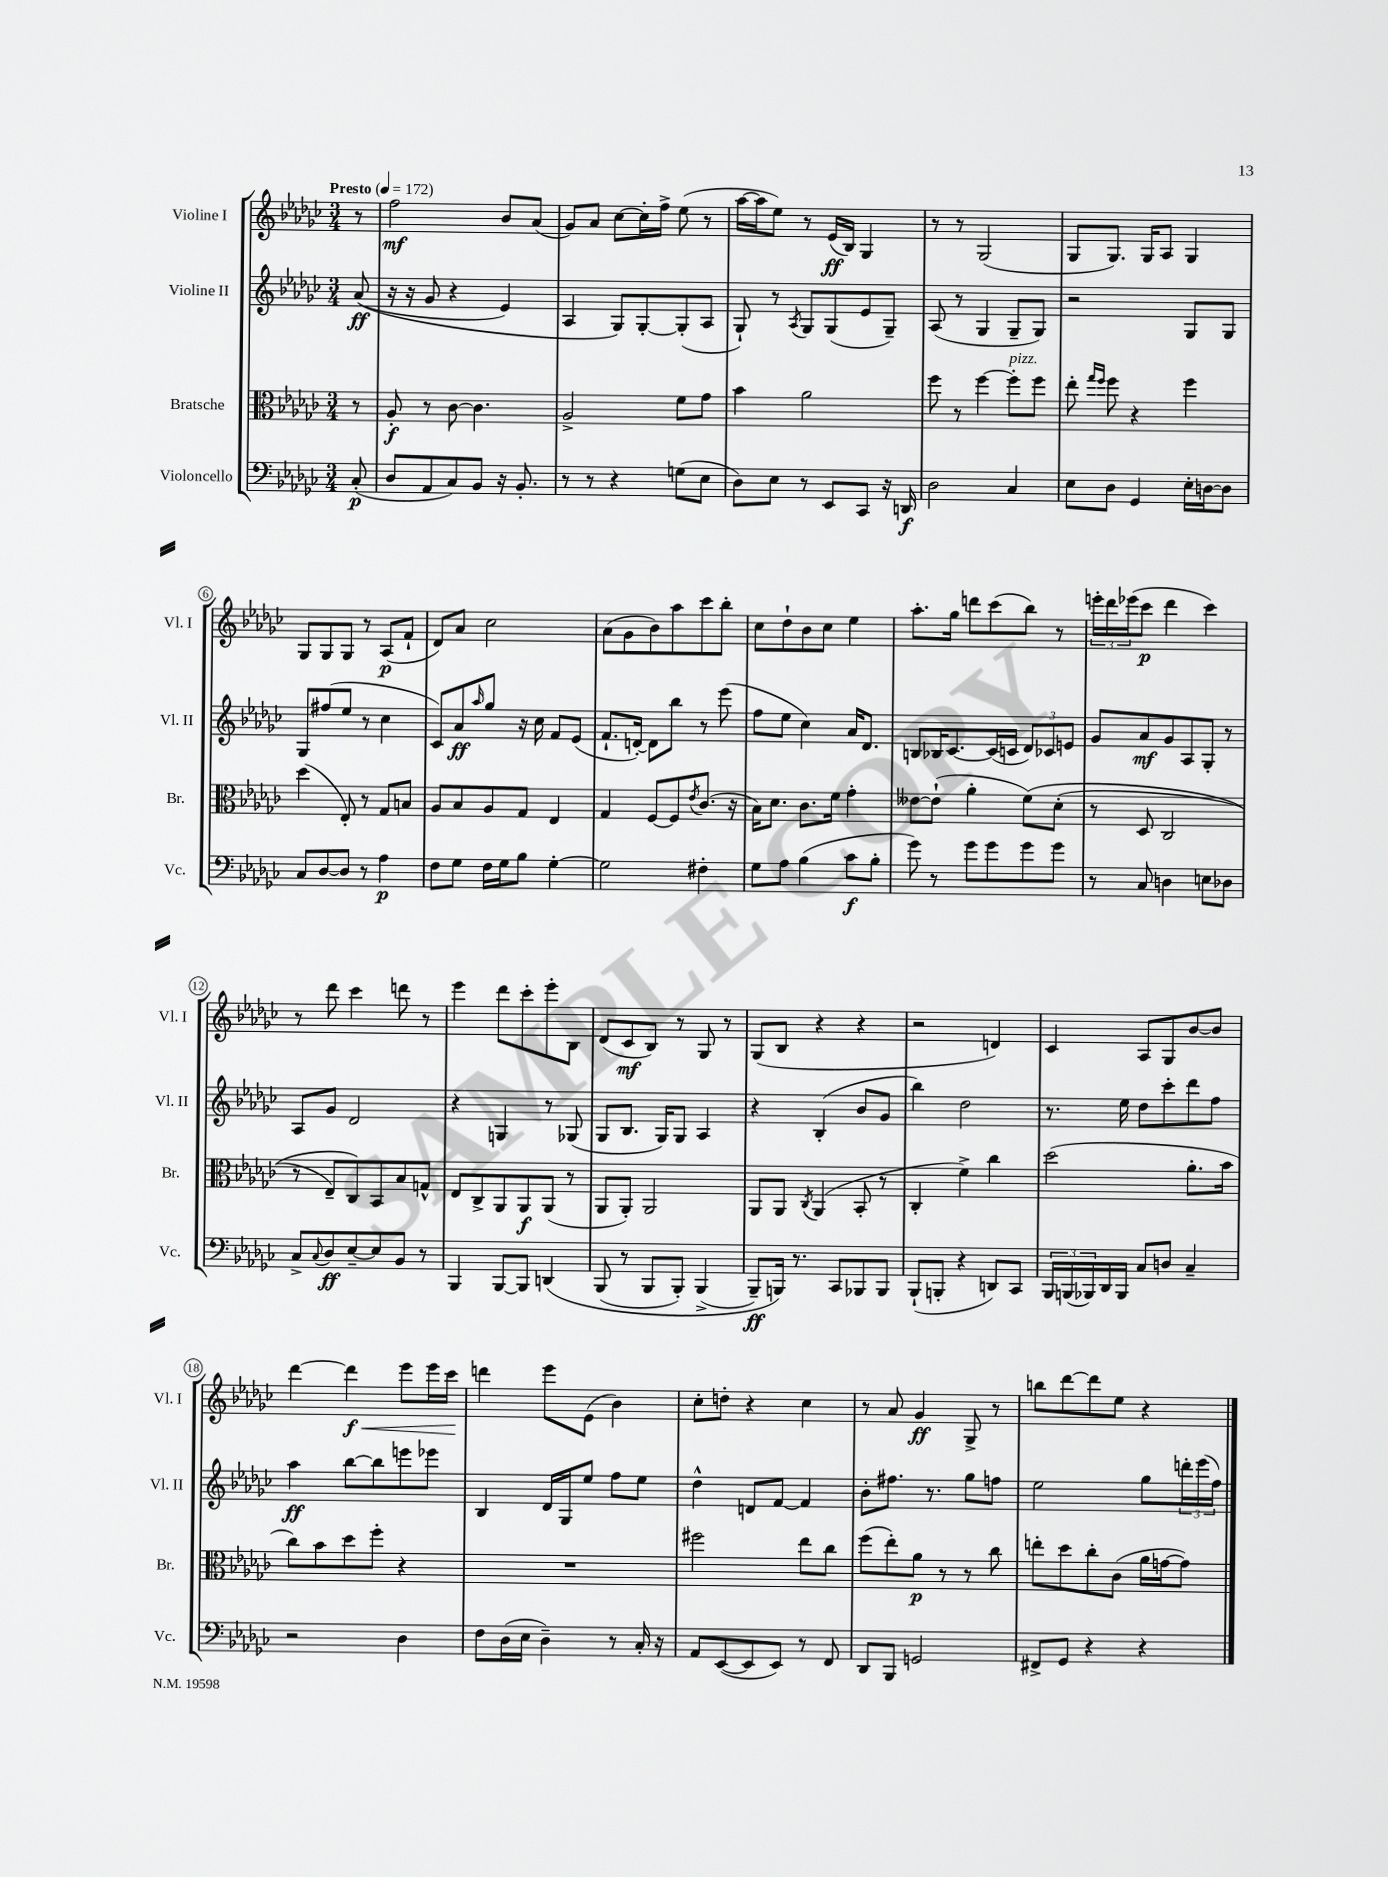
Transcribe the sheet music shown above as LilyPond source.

<<
\new StaffGroup <<
\new Staff = "s0" \with { instrumentName = "Violine I" shortInstrumentName = "Vl. I" } {
    \clef treble \key ges \major \numericTimeSignature \time 3/4 \partial 8 \tempo "Presto" 4 = 172
    r8 |
    f''2\mf bes'8 aes'8( |
    ges'8) aes'8 ces''8~ ces''16-. f''16-> ees''8( r8 |
    aes''16~ aes''16 ees''8) r8 ees'16\ff( bes16) ges4 |
    r8 r8 ges2( |
    ges8 ges8.) ges16 aes8 ges4 |
    ges8 ges8 ges8 r8 aes8\p( f'8-! |
    des'8) aes'8 ces''2 |
    aes'8( ges'8 bes'8) aes''8 ces'''8 bes''8-. |
    ces''8 des''8-! bes'8 ces''8 ees''4 |
    aes''8.-. ges''16 d'''8 ces'''8( bes''8) r8 |
    \tuplet 3/2 { e'''16-. des'''16 ees'''16( } ces'''8\p des'''4 ces'''4) |
    r8 des'''8 ces'''4 d'''8 r8 |
    ees'''4 des'''8 ces'''8-. ees'''8-. bes8 |
    des'8( ces'8\mf bes8) r8 ges8 r8 |
    ges8( bes8 r4 r4 |
    r2 d'4) |
    ces'4 aes8 ges8 bes'8~ bes'8 |
    des'''4~ des'''4\f\< ees'''8 ees'''16 ces'''16\! |
    d'''4 ees'''8 ees'8( bes'4) |
    ces''8-. d''8-. r4 ces''4 |
    r8 aes'8 ges'4\ff ges8-> r8 |
    b''8 des'''8~ des'''8 ees''8 r4 \bar "|." |
}
\new Staff = "s1" \with { instrumentName = "Violine II" shortInstrumentName = "Vl. II" } {
    \clef treble \key ges \major \numericTimeSignature \time 3/4 \partial 8
    aes'8\ff(\( |
    r16 r16 ges'8 r4 ees'4) |
    aes4 ges8\) ges8~-. ges8-.( aes8 |
    ges8-!) r8 \acciaccatura { aes8 } ges8 ges8( ees'8 ges8--) |
    aes8( r8 ges4 ges8-- ges8) |
    r2 ges8 ges8 |
    ges8 fis''8( ees''8 r8 ces''4 |
    ces'8) aes'8\ff \grace { aes''16 } ges''8 r16 ces''16 f'8 ees'8( |
    f'8.-! d'16~-.) d'8 bes''8 r8 ees'''8( |
    f''8 ees''8 ces''4) aes'16 des'8. |
    b8 bes16 ces'8.~ ces'16( c'16 \tuplet 3/2 { des'8) ces'8 e'8 } |
    ges'8 aes'8\mf ges'8 aes8 ges8-. r8 |
    aes8 ges'8 des'2 |
    r4 g4 r8 ges8( |
    ges8 bes8. ges16) ges8 aes4 |
    r4 bes4-.( bes'8 ges'8 |
    bes''4) des''2 |
    r8. ees''16 des''8 ces'''8-. des'''8 f''8 |
    aes''4\ff bes''8~ bes''8 e'''8 ees'''8 |
    bes4 des'16 ges16 ees''8 f''8 ees''8 |
    des''4-^ d'8 f'8~ f'4 |
    bes'8-. fis''8. r8. ges''8 f''8 |
    ees''2 ges''8 \tuplet 3/2 { d'''16-. ees'''16( f''16) } \bar "|." |
}
\new Staff = "s2" \with { instrumentName = "Bratsche" shortInstrumentName = "Br." } {
    \clef alto \key ges \major \numericTimeSignature \time 3/4 \partial 8
    r8 |
    aes8-.\f r8 ces'8~ ces'4. |
    aes2-> f'8 ges'8 |
    bes'4 aes'2 |
    f''8 r8 f''4~ f''8-.^\markup { \italic "pizz." } f''8 |
    ees''8-. \grace { ges''16 f''16 } f''8 r4 f''4 |
    des''4( ees8-.) r8 ges8 b8 |
    aes8 bes8 aes8 ges8 ees4 |
    ges4 f8~ f8 \acciaccatura { ees'8 } ces'8.( r16 |
    bes16) des'8. ces'8. f'16 ges'4-. |
    eeses'8~ eeses'8-!( aes'4-. f'8)\( des'8-.( |
    r8 des8 ces2 |
    r8 ees8--) ces8\) bes,8 bes8 g8-^ |
    ees8 ces8-> aes,8 aes,8\f aes,8( r8 |
    aes,8 aes,8-.) aes,2 |
    aes,8 aes,8 \acciaccatura { ces8 } aes,4( bes,8-. r8 |
    ces4-. f'4->) ces''4 |
    des''2( aes'8.-. bes'16 |
    ces''8) bes'8 des''8 f''8-. r4 |
    R2. |
    fis''2 ees''8 ces''8 |
    f''8( ees''8-.) aes'8\p r8 r8 ces''8 |
    e''8-. des''8 ces''8-. ces'8( aes'16 g'16~ g'8) \bar "|." |
}
\new Staff = "s3" \with { instrumentName = "Violoncello" shortInstrumentName = "Vc." } {
    \clef bass \key ges \major \numericTimeSignature \time 3/4 \partial 8
    ces8-.\p( |
    des8 aes,8 ces8) bes,8 r16 bes,8.-. |
    r8 r8 r4 g8( ees8 |
    des8) ees8 r8 ees,8 ces,8 r16 d,16\f |
    des2 ces4 |
    ees8 des8 ges,4 ees16-. d16~ d8 |
    ces8 des8~ des8 r8 aes4\p |
    f8 ges8 f16 ges16 bes8 ges4~-. |
    ges2 fis4-. |
    ges8 aes8 bes4( ces'8\f bes8-. |
    ges'8) r8 ges'8 ges'8 ges'8 ges'8 |
    r8 ces8 d4 e8 des8 |
    ces8-> \appoggiatura { ces8 } des8\ff ees8~-- ees8 bes,8 r8 |
    bes,,4 bes,,8~ bes,,8 d,4\( |
    bes,,8( r8 bes,,8 bes,,8-.) bes,,4->( |
    bes,,8--\ff) b,,16\) r8. ces,8 bes,,8 bes,,8 |
    bes,,8-!( b,,8-. r4 d,8) ces,8 |
    \tuplet 3/2 { bes,,16 b,,16( bes,,16) } des,16 bes,,16 ces8 d8 ces4-- |
    r2 des4 |
    f8 des16( ees16 des4--) r8 ces16-. r16 |
    aes,8 ees,8~( ees,8 ees,8) r8 f,8 |
    des,8 bes,,8 g,2 |
    fis,8-> ges,8 r4 r4 \bar "|." |
}
>>
>>
\layout { \context { \Score \override BarNumber.stencil = #(make-stencil-circler 0.1 0.3 ly:text-interface::print) } }
